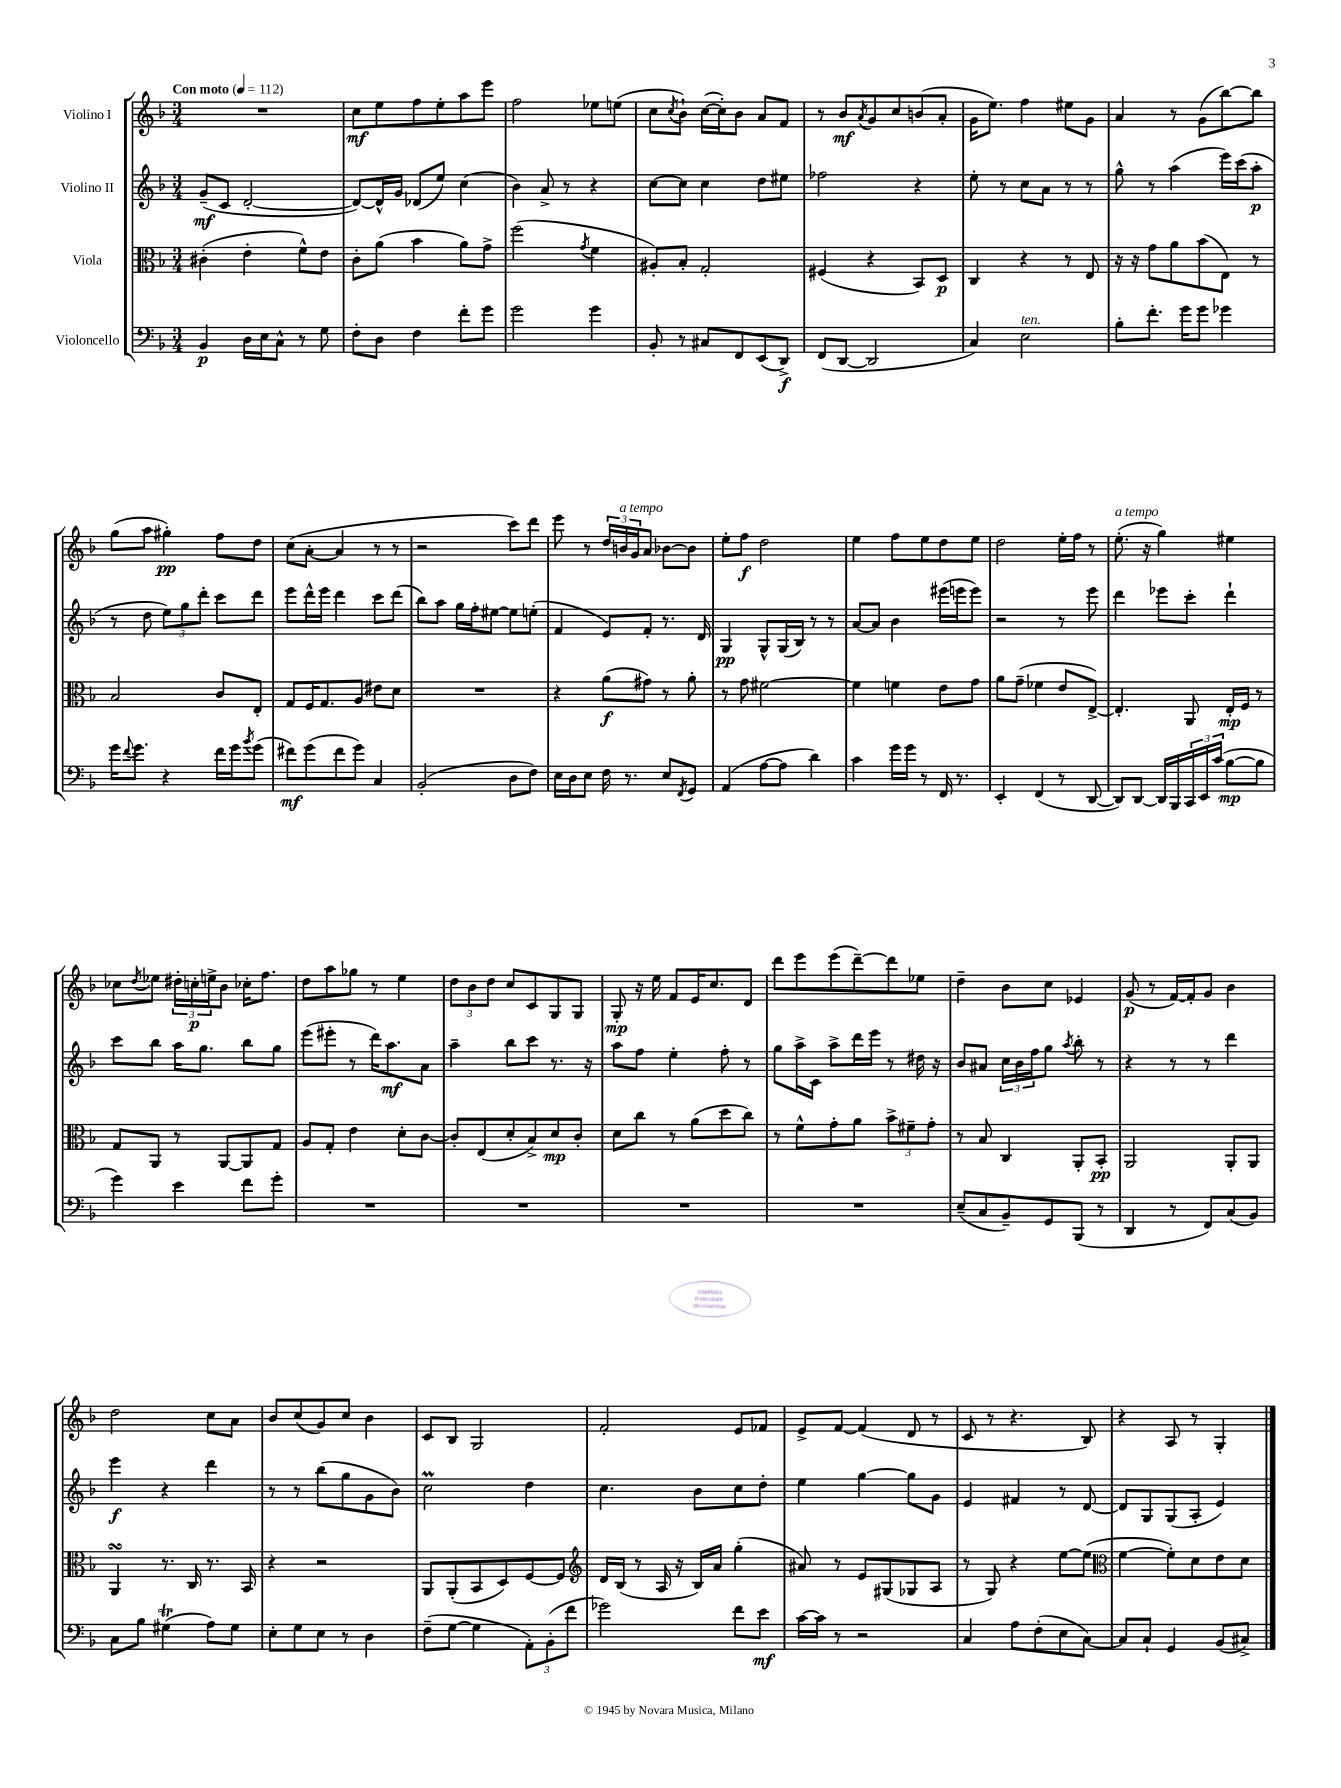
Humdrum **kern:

**kern	**dynam	**kern	**dynam	**kern	**dynam	**kern	**dynam
*part4	*part4	*part3	*part3	*part2	*part2	*part1	*part1
*staff4	*staff4	*staff3	*staff3	*staff2	*staff2	*staff1	*staff1
*I"Violoncello	*	*I"Viola	*	*I"Violino II	*	*I"Violino I	*
*clefF4	*	*clefC3	*	*clefG2	*	*clefG2	*
*k[b-]	*	*k[b-]	*	*k[b-]	*	*k[b-]	*
*M3/4	*	*M3/4	*	*M3/4	*	*M3/4	*
*MM112	*	*MM112	*	*MM112	*	*MM112	*
=1	=1	=1	=1	=1	=1	=1	=1
!	!	!	!	!	!	!LO:TX:a:B:t=Con moto	!
4BB-/	p	(4c#X'\	.	(8g~/L	mf	2.r	.
.	.	.	.	8c/J	.	.	.
16D\LL	.	4e'\	.	[2d'/	.	.	.
16E\J	.	.	.	.	.	.	.
8C^^\J	.	.	.	.	.	.	.
8r	.	8f^^\L)	.	.	.	.	.
8G\	.	8e\J	.	.	.	.	.
=2	=2	=2	=2	=2	=2	=2	=2
8F'\L	.	8c'\L	.	8d/L_)	.	8cc\L	mf
8D\J	.	(8a\J	.	16d^^/L]	.	8ee\	.
.	.	.	.	16g/JJ	.	.	.
4F\	.	4b-\	.	(8d-X/L	.	8ff\	.
.	.	.	.	8ee/J)	.	8ee'\	.
8f'\L	.	8a\L)	.	(4cc\	.	8aa\	.
8g\J	.	8g^\J	.	.	.	8eee\J	.
=3	=3	=3	=3	=3	=3	=3	=3
2g\	.	(2ff\	.	4b-\)	.	2ff\	.
.	.	.	.	8a^/	.	.	.
.	.	.	.	8r	.	.	.
.	.	8qg/	.	.	.	.	.
4g\	.	4f\	.	4r	.	8ee-X\L	.
.	.	.	.	.	.	(8een\J	.
=4	=4	=4	=4	=4	=4	=4	=4
8BB-'/	.	8A#X'/L)	.	[8cc\L	.	8cc\L	.
.	.	.	.	.	.	8qcc/	.
8r	.	8B-'/J	.	8cc\J]	.	8b-`\J)	.
8C#X/L	.	2G'/	.	4cc\	.	([16cc\LL	.
.	.	.	.	.	.	16cc'\J])	.
8FF/	.	.	.	.	.	8b-\J	.
(8EE/	.	.	.	8dd\L	.	8a/L	.
8DD^/J)	f	.	.	8ee#X\J	.	8f/J	.
=5	=5	=5	=5	=5	=5	=5	=5
(8FF/L	.	(4F#X/	.	2ff-X\	.	8r	.
[8DD/J	.	.	.	.	.	8b-/L	mf
.	.	.	.	.	.	8qa/	.
2DD/]	.	4r	.	.	.	8g/	.
.	.	.	.	.	.	8cc/	.
.	.	8BB-/L)	.	4r	.	(8bn/	.
.	.	8D/J	p	.	.	8a'/J	.
=6	=6	=6	=6	=6	=6	=6	=6
4C/)	.	4C/	.	8ee'\	.	16g\KL	.
.	.	.	.	.	.	8.ee\J)	.
.	.	.	.	8r	.	.	.
!LO:TX:a:i:t=ten.	!	!	!	!	!	!	!
2E\	.	4r	.	8cc\L	.	4ff\	.
.	.	.	.	8a\J	.	.	.
.	.	8r	.	8r	.	8ee#X\L	.
.	.	8E/	.	8r	.	8g\J	.
=7	=7	=7	=7	=7	=7	=7	=7
8B-'\L	.	16r	.	8gg^^\	.	4a/	.
.	.	16r	.	.	.	.	.
8.f'\J	.	8g\L	.	8r	.	.	.
.	.	8a\	.	(4aa\	.	8r	.
16g\KL	.	.	.	.	.	.	.
8g\J	.	(8b-\	.	.	.	(8g\L	.
4g-X\	.	8E\J)	.	16eee\LL)	.	[8bb-\)	.
.	.	.	.	(16ccc\J	.	.	.
.	.	8r	.	8aa'\J	p	8bb-\J]	.
!!LO:LB:g=z
=8	=8	=8	=8	=8	=8	=8	=8
16g\KL	.	2B-/	.	8r	.	(8gg\L	.
8qqf/	.	.	.	.	.	.	.
8.g\J	.	.	.	.	.	.	.
.	.	.	.	8dd\	.	8aa\J	.
4r	.	.	.	12ee\L)	.	4gg#X'\)	pp
.	.	.	.	12gg\	.	.	.
.	.	.	.	12ddd'\J	.	.	.
16f\LL	.	8c/L	.	8ccc\L	.	8ff\L	.
16g\J	.	.	.	.	.	.	.
8qb-/	.	.	.	.	.	.	.
(8g\J	.	8E'/J	.	8ddd\J	.	8dd\J	.
=9	=9	=9	=9	=9	=9	=9	=9
8f#X\L)	mf	8G/L	.	8eee\L	.	(8cc\L	.
(8g\	.	16F/K	.	16ddd^^\L	.	[8a'\J	.
.	.	8.G/	.	16eee\JJ	.	.	.
8f#\	.	.	.	4ddd\	.	4a/]	.
8g\J)	.	8A/J	.	.	.	.	.
4C/	.	8e#X\L	.	8ccc\L	.	8r	.
.	.	8d\J	.	(8ddd\J	.	8r	.
=10	=10	=10	=10	=10	=10	=10	=10
(2BB-'/	.	2.r	.	8bb-\L)	.	2r	.
.	.	.	.	8aa\J	.	.	.
.	.	.	.	16gg\LL	.	.	.
.	.	.	.	16ff'\J	.	.	.
.	.	.	.	[8ee#X\J	.	.	.
8D\L	.	.	.	8ee#\L]	.	8ccc\L)	.
8F\J)	.	.	.	(8een'\J	.	8ddd\J	.
=11	=11	=11	=11	=11	=11	=11	=11
16E\LL	.	4r	.	4f/	.	8eee\	.
16D\J	.	.	.	.	.	.	.
8E\J	.	.	.	.	.	8r	.
16F\	.	(8a\L	f	8e/L)	.	24dd/LL	.
!	!	!	!	!	!	!LO:TX:a:i:t=a tempo	!
.	.	.	.	.	.	24bn/	.
8.r	.	.	.	.	.	.	.
.	.	.	.	.	.	24g/J	.
.	.	8g#X\J)	.	8f'/J	.	8a/J	.
8E/L	.	8r	.	8.r	.	[8b-X\L	.
8qFF/	.	.	.	.	.	.	.
8GG/J	.	8a'\	.	.	.	8b-\J]	.
.	.	.	.	16d/	.	.	.
=12	=12	=12	=12	=12	=12	=12	=12
(4AA/	.	8r	.	4G/	pp	8ee'\L	.
.	.	8g\	.	.	.	8ff\J	f
[8A\L	.	[2f#X\	.	8G^^/L	.	2dd\	.
8A\J]	.	.	.	(16G/L	.	.	.
.	.	.	.	16B-/JJ)	.	.	.
4d\)	.	.	.	8r	.	.	.
.	.	.	.	8r	.	.	.
=13	=13	=13	=13	=13	=13	=13	=13
4c\	.	4f#\]	.	[8a/L	.	4ee\	.
.	.	.	.	8a/J]	.	.	.
16g\LL	.	4fn\	.	4b-\	.	8ff\L	.
16g\JJ	.	.	.	.	.	.	.
8r	.	.	.	.	.	8ee\	.
16FF/	.	8e\L	.	(16eee#X\LL	.	8dd\	.
8.r	.	.	.	16eeen\J	.	.	.
.	.	8g\J	.	8eee\J)	.	8ee\J	.
=14	=14	=14	=14	=14	=14	=14	=14
4EE'/	.	8a\L	.	2r	.	2dd\	.
.	.	(8g~\J	.	.	.	.	.
(4FF/	.	4f-X\	.	.	.	.	.
8r	.	8e/L	.	8r	.	16ee'\LL	.
.	.	.	.	.	.	16ff\JJ	.
[8DD/	.	[8E^/J)	.	8eee\	.	8r	.
=15	=15	=15	=15	=15	=15	=15	=15
!	!	!	!	!	!	!LO:TX:a:i:t=a tempo	!
8DD/L])	.	4.E'/]	.	4ddd\	.	(8.ee'\	.
[8DD/J	.	.	.	.	.	.	.
.	.	.	.	.	.	16r	.
16DD/LL]	.	.	.	8eee-X\L	.	4gg\)	.
16BBB-/	.	.	.	.	.	.	.
24CC/	.	8AA/	.	8ccc'\J	.	.	.
24EE/	.	.	.	.	.	.	.
(24c/JJ	.	.	.	.	.	.	.
[8B-\L	mp	16E'/LL	mp	4ddd`\	.	4ee#X\	.
.	.	16F/JJ	.	.	.	.	.
8B-\J]	.	8r	.	.	.	.	.
!!LO:LB:g=z
=16	=16	=16	=16	=16	=16	=16	=16
4g\)	.	8G/L	.	8ccc\L	.	8cc-X\L	.
.	.	.	.	.	.	8qdd/	.
.	.	8AA/J	.	8bb-\J	.	8ee-X\J	.
4e\	.	8r	.	16aa\KL	.	24dd#X'\LL	.
.	.	.	.	.	.	24ccn'\	p
.	.	.	.	8.gg\J	.	.	.
.	.	.	.	.	.	24een^\J	.
.	.	[8AA/L	.	.	.	8b-\J	.
8f\L	.	8AA/]	.	8bb-\L	.	16cc-X'\KL	.
.	.	.	.	.	.	8.ff\J	.
8g'\J	.	8G/J	.	8gg\J	.	.	.
=17	=17	=17	=17	=17	=17	=17	=17
2.r	.	8A/L	.	(8eee\L	.	8dd\L	.
.	.	8G'/J	.	8eee#X'\J	.	8aa\	.
.	.	4e\	.	8r	.	8gg-X\J	.
.	.	.	.	16ddd\KL)	.	8r	.
.	.	.	.	8.aa\	mf	.	.
.	.	8d'\L	.	.	.	4ee\	.
.	.	[8c\J	.	8a\J	.	.	.
=18	=18	=18	=18	=18	=18	=18	=18
2.r	.	8c'/L]	.	4aa~\	.	12dd\L	.
.	.	.	.	.	.	12b-\	.
.	.	(8E/	.	.	.	.	.
.	.	.	.	.	.	12dd\J	.
.	.	8d'/	.	8bb-\L	.	8cc/L	.
.	.	8B-^/)	.	8ccc\J	.	8c/	.
.	.	8d/	mp	8.r	.	8G/	.
.	.	8c'/J	.	.	.	8G/J	.
.	.	.	.	16r	.	.	.
=19	=19	=19	=19	=19	=19	=19	=19
2.r	.	8d\L	.	8aa\L	.	8G'/	mp
.	.	8cc\J	.	8ff\J	.	16r	.
.	.	.	.	.	.	16ee\	.
.	.	8r	.	4ee'\	.	8f/L	.
.	.	(8a\L	.	.	.	16e/K	.
.	.	.	.	.	.	8.cc/	.
.	.	8dd\	.	8ff'\	.	.	.
.	.	8cc\J)	.	8r	.	8d/J	.
=20	=20	=20	=20	=20	=20	=20	=20
2.r	.	8r	.	8gg\L	.	8ddd\L	.
.	.	8f^^\L	.	16aa^\L	.	8eee\	.
.	.	.	.	16c\JJ	.	.	.
.	.	8g'\	.	8aa^\L	.	(8eee\	.
.	.	8a\J	.	16ddd\L	.	[8ddd~\)	.
.	.	.	.	16eee\JJ	.	.	.
.	.	12b-^\L	.	8r	.	8ddd\]	.
.	.	12f#X~\	.	.	.	.	.
.	.	.	.	16dd#X\	.	8ee-X\J	.
.	.	12g'\J	.	.	.	.	.
.	.	.	.	16r	.	.	.
=21	=21	=21	=21	=21	=21	=21	=21
(8E~/L	.	8r	.	8b-/L	.	4dd~\	.
8C/	.	8B-/	.	8a#X/J	.	.	.
8BB-~/)	.	4C/	.	24cc\LL	.	8b-\L	.
.	.	.	.	24b-\	.	.	.
.	.	.	.	24ff\J	.	.	.
8GG/	.	.	.	8gg\J	.	8cc\J	.
.	.	.	.	8qaa/	.	.	.
(8BBB-/J	.	8AA'/L	.	8bb-'\	.	4e-X/	.
8r	.	8BB-'/J	pp	8r	.	.	.
=22	=22	=22	=22	=22	=22	=22	=22
4DD/	.	2AA/	.	4r	.	(8g/	p
.	.	.	.	.	.	8r	.
8r	.	.	.	8r	.	[16f/LL)	.
.	.	.	.	.	.	16f'/J]	.
8FF/L)	.	.	.	8r	.	8g/J	.
(8C/	.	8AA'/L	.	4ddd\	.	4b-\	.
8BB-/J)	.	8AA/J	.	.	.	.	.
!!LO:LB:g=z
=23	=23	=23	=23	=23	=23	=23	=23
8C\L	.	4AAsSsS/	.	4eee\	f	2dd\	.
8B-\J	.	.	.	.	.	.	.
(4G#Xt\	.	8.r	.	4r	.	.	.
.	.	16C/	.	.	.	.	.
8A\L)	.	8.r	.	4ddd\	.	8cc\L	.
8G#\J	.	.	.	.	.	8a\J	.
.	.	16BB-/	.	.	.	.	.
=24	=24	=24	=24	=24	=24	=24	=24
8E'\L	.	4r	.	8r	.	8b-/L	.
8G\	.	.	.	8r	.	(8cc/	.
8E\J	.	2r	.	(8bb-\L	.	8g/)	.
8r	.	.	.	8gg\	.	8cc/J	.
4D\	.	.	.	8g\	.	4b-\	.
.	.	.	.	8b-\J)	.	.	.
=25	=25	=25	=25	=25	=25	=25	=25
(8F~\L	.	8AA/L	.	2ccM\	.	8c/L	.
[8G\J	.	(8AA'/	.	.	.	8B-/J	.
4G\]	.	8BB-/	.	.	.	2G/	.
.	.	8D/)	.	.	.	.	.
12AA'\L)	.	[8F/	.	4dd\	.	.	.
(12BB-'\	.	.	.	.	.	.	.
.	.	8F/J]	.	.	.	.	.
12f\J	.	.	.	.	.	.	.
=26	=26	=26	=26	=26	=26	=26	=26
*	*	*clefG2	*	*	*	*	*
2g-X\)	.	16d/LL	.	4.cc\	.	2f'/	.
.	.	(16B-/JJ	.	.	.	.	.
.	.	8r	.	.	.	.	.
.	.	16A/	.	.	.	.	.
.	.	16r	.	.	.	.	.
.	.	16B-/LL)	.	8b-\L	.	.	.
.	.	16a/JJ	.	.	.	.	.
8f\L	.	(4gg'\	.	8cc\	.	8e/L	.
8e\J	mf	.	.	8dd'\J	.	8f-X/J	.
=27	=27	=27	=27	=27	=27	=27	=27
[16c\LL	.	8a#X/)	.	4ee\	.	8e^/L	.
16c\JJ]	.	.	.	.	.	.	.
8r	.	8r	.	.	.	[8f/J	.
2r	.	8e/L	.	[4gg\	.	(4f/]	.
.	.	(8G#X/	.	.	.	.	.
.	.	8G-X/	.	8gg\L]	.	8d/	.
.	.	8A/J	.	8g\J	.	8r	.
=28	=28	=28	=28	=28	=28	=28	=28
4C/	.	8r	.	4e/	.	8c/	.
.	.	8G/)	.	.	.	8r	.
8A\L	.	4r	.	4f#X/	.	4.r	.
(8F'\	.	.	.	.	.	.	.
8E\	.	[8ee\L	.	8r	.	.	.
[8C\J)	.	(8ee\J]	.	[8d/	.	8B-/)	.
=29	=29	=29	=29	=29	=29	=29	=29
*	*	*clefC3	*	*	*	*	*
8C/L]	.	[4f\	.	8d/L]	.	4r	.
8C`/J	.	.	.	8G/	.	.	.
4GG/	.	8f'\L])	.	(8G/	.	8A/	.
.	.	8d\	.	8A'/J	.	8r	.
(8BB-/L	.	8e\	.	4e/)	.	4G'/	.
8C#X^/J)	.	8d\J	.	.	.	.	.
==	==	==	==	==	==	==	==
*-	*-	*-	*-	*-	*-	*-	*-
